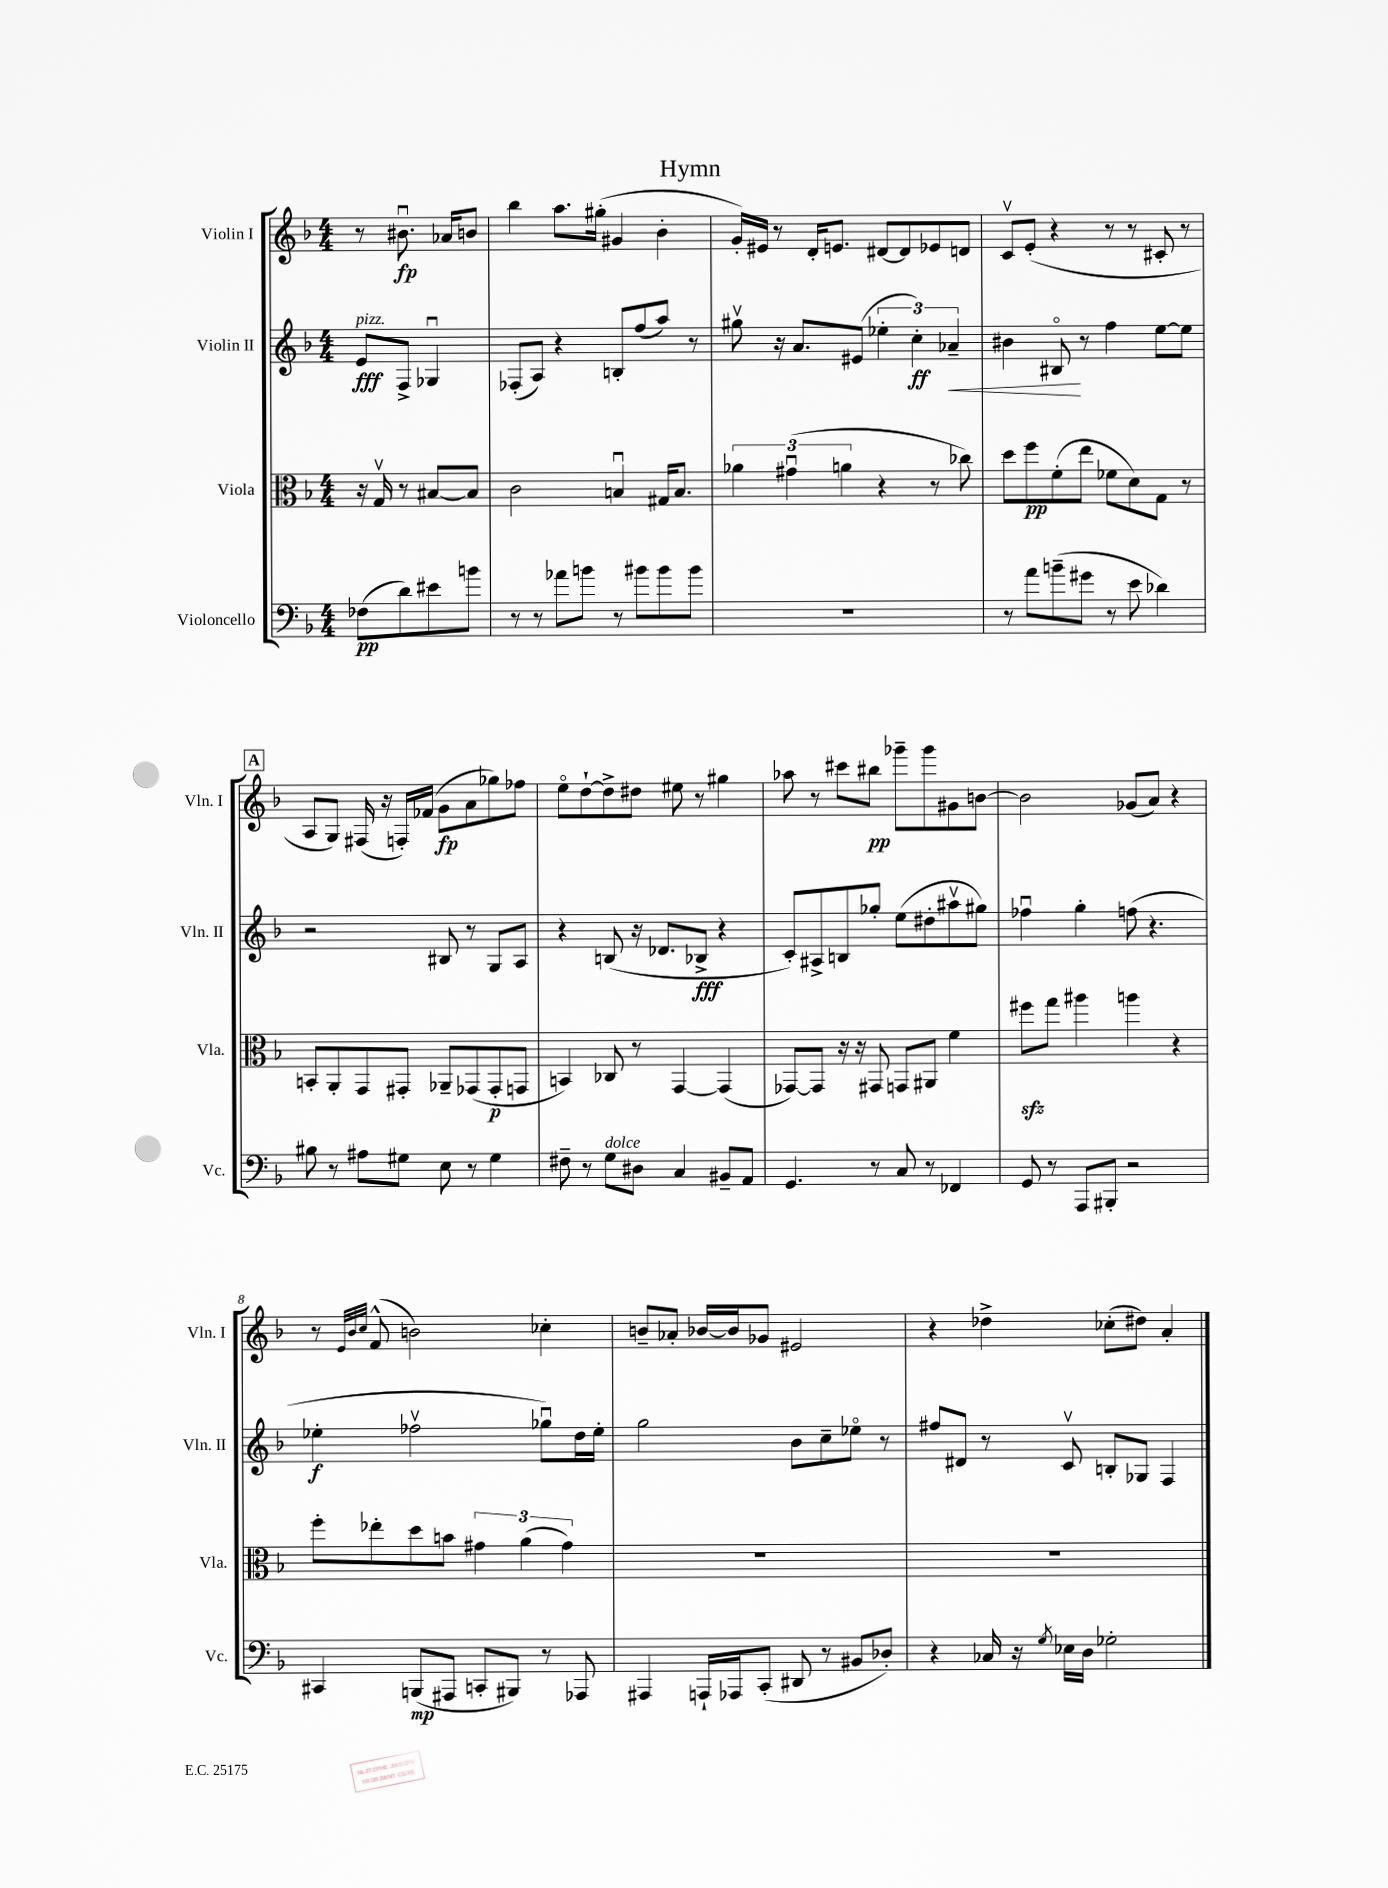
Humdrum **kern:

**kern	**kern	**kern	**kern
*staff4	*staff3	*staff2	*staff1
*clefF4	*clefC3	*clefG2	*clefG2
*k[b-]	*k[b-]	*k[b-]	*k[b-]
*M4/4	*M4/4	*M4/4	*M4/4
(8F-	16r	8e	8r
.	16Gv	.	.
8d)	8r	8F^	8.b#u
8e#	[8B#	4G-u	.
.	.	.	16a-
8b	8B#]	.	8b
=	=	=	=
8r	2c	(8F-'	4bb-
8r	.	8A)	.
8a-	.	4r	8.aa
8b	.	.	.
.	.	.	(16gg#'
8r	4Bu	8B'	4g#
8b#	.	(8ff	.
8b#	16G#	8aa)	4b-'
.	8.B	.	.
8b#	.	8r	.
=	=	=	=
1r	6a-	8gg#v	16g')
.	.	.	16e#
.	.	16r	8r
.	(6g#u	.	.
.	.	8.a	.
.	.	.	16d'
.	.	.	8.e
.	6a	.	.
.	.	(8e#	.
.	4r	6ee-'	[8d#
.	.	.	8d#]
.	.	6cc')	.
.	8r	.	8e-
.	.	6a-~	.
.	8cc-)	.	8d
=	=	=	=
8r	8dd	4b#	8cv
8a	8ff	.	(8e'
(8b~	(8f'	8B#o	4r
8g#	8ee	8r	.
8r	8f-	4ff	8r
8e	8d)	.	8r
4d-)	8G	[8ee	8c#'
.	8r	8ee]	8r
=	=	=	=
8B#	8BB'	2r	8A
8r	8AA'	.	8G)
8A#	8GG	.	(16F#
.	.	.	16r
8G#	8GG#'	.	16F')
.	.	.	(16f-
8E	8AA-~	8B#	8g
8r	(8GG-	8r	8a
4G#	8GG-'	8G	8gg-)
.	8GG	8A	8ff-
=	=	=	=
8F#~	4BB)	4r	8eeo
8r	.	.	[8dd`
8G	8C-	(8B	8dd^]
8D#	8r	16r	8dd#
.	.	8.d-	.
4C	[4GG	.	8ee#
.	.	8B-^	8r
8BB#~	(4GG]	4r	4gg#
8AA	.	.	.
=	=	=	=
4.GG	[8GG-)	8c')	8aa-
.	8GG-]	8A#^	8r
.	16r	8B	8ccc#
.	16r	.	.
8r	8GG#	8gg-'	8bb#
8C	8GG	(8ee	8ggg-~
8r	8AA#	8dd#'	8ggg-
4FF-	4f	8aa#v	8g#
.	.	8gg#)	[8b
=	=	=	=
8GG	8ff#	4ff-u	2b]
8r	8gg	.	.
8AAA	4aa#	4gg'	.
8BBB#'	.	.	.
2r	4aa	(8ff	(8g-
.	.	4.r	8a)
.	4r	.	4r
=	=	=	=
4CC#	8ff'	4ee-'	8r
.	.	.	32qqe
.	.	.	32qqb-
.	.	.	32qqcc
.	8ee-'	.	(8f^^
(8BBB	8dd	2ff-v	2b)
8AAA#	8b	.	.
8CC'	6g#	.	.
8BBB#)	.	.	.
.	(6a	.	.
8r	.	8gg-u)	4cc-'
.	6g#)	.	.
8AAA-	.	16dd	.
.	.	16ee-'	.
=	=	=	=
4AAA#	1r	2gg	8b~
.	.	.	8a-'
16AAA`	.	.	[16b-
16AAA-	.	.	16b-]
(8CC'	.	.	8g-
8DD#	.	8b-	2e#
8r	.	8cc~	.
8BB#	.	8ee-o	.
8D-')	.	8r	.
=	=	=	=
4r	1r	8ff#	4r
.	.	8d#	.
16C-	.	8r	4dd-^
16r	.	.	.
8qG	.	.	.
16E-	.	8cv	.
16D	.	.	.
2G-'	.	8B'	(8cc-'
.	.	8G-	8dd#)
.	.	4F	4a'
==	==	==	==
*-	*-	*-	*-
